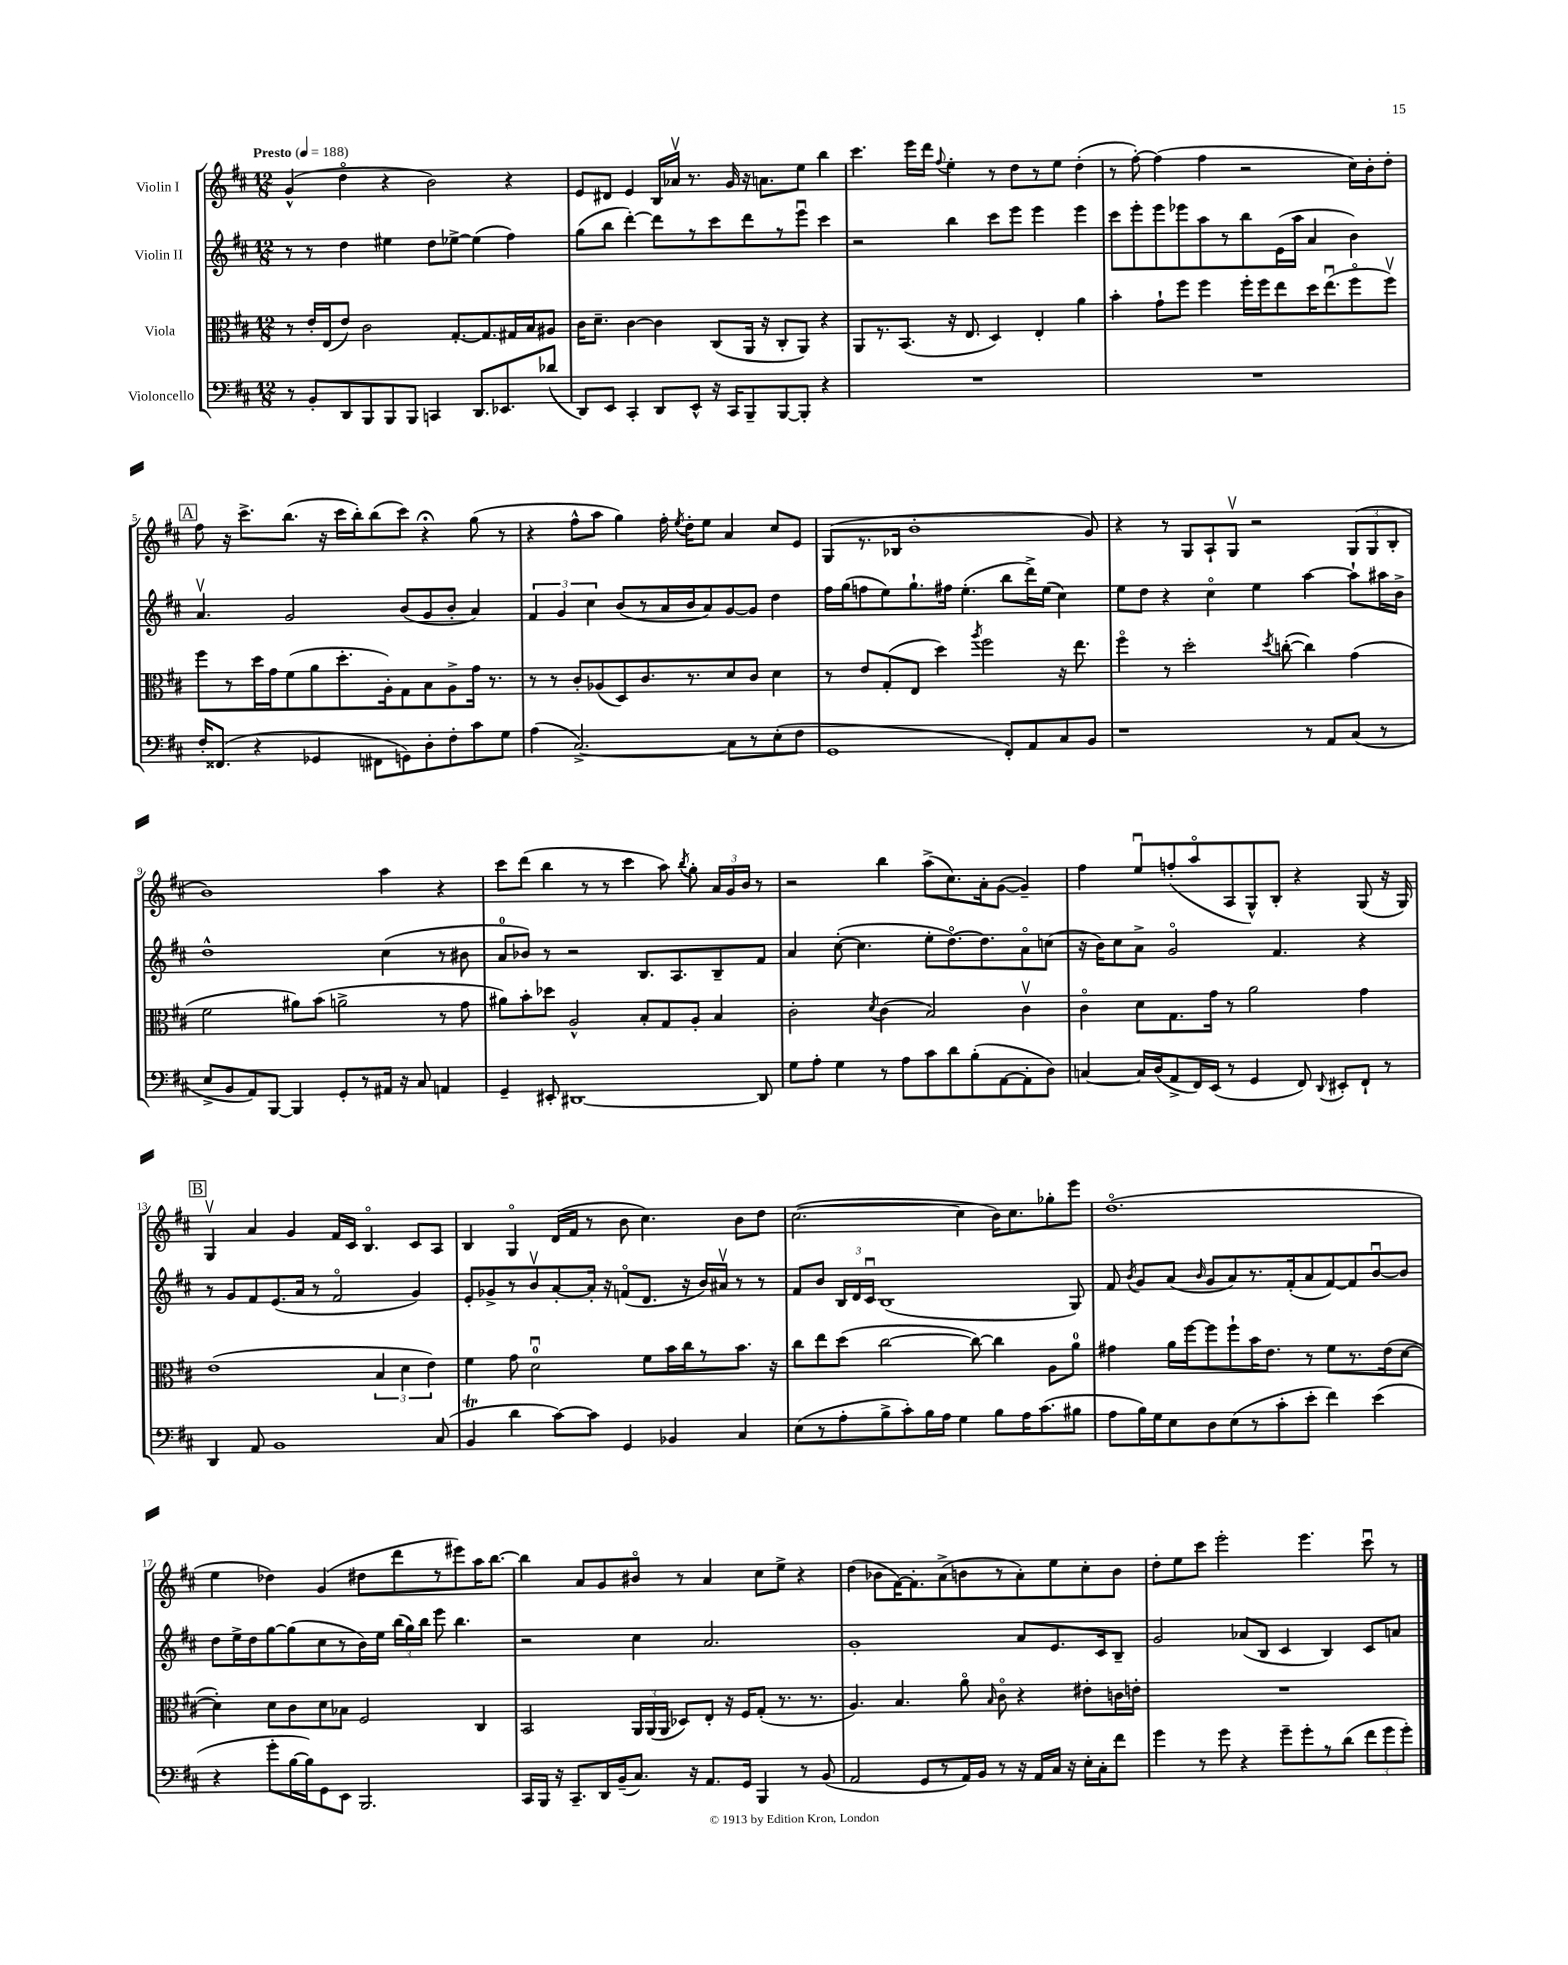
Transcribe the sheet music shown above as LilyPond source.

<<
\new StaffGroup <<
\new Staff = "s0" \with { instrumentName = "Violin I" } {
    \clef treble \key d \major \numericTimeSignature \time 12/8 \tempo "Presto" 4 = 188
    \autoBeamOff g'4-^( d''4\flageolet r4 b'2) r4 |
    e'8[ dis'8] e'4 b16[ aes'16]\upbow r8. g'16 r16 a'8.[ e''8] b''4 |
    cis'''4. e'''16[ d'''16] \appoggiatura { fis''8 } e''4-. r8 d''8[ r8 e''8] d''4-.( |
    r8 fis''8~-.) fis''4( fis''4 r2 cis''16[) b'16-. d''8]-. |
    \mark \markup { \box "A" } fis''8 r16 cis'''8.[-> b''8.]( r16 cis'''16[ b''16-.) b''8( cis'''8]) r4\fermata g''8( r8 |
    r4 fis''8[-^ a''8] g''4) fis''16-. \acciaccatura { e''8 } d''16[-. e''8] a'4 cis''8[ e'8] |
    g8[( r8. bes16] b'1-. g'8) |
    r4 r8 g8[ a8-! g8]\upbow r2 \tuplet 3/2 { g8[( g8 b8]-. } |
    b'1) a''4 r4 |
    cis'''8[ d'''8]( b''4 r8 r8 cis'''4 a''8) \acciaccatura { b''8 } g''8-. \tuplet 3/2 { a'16[ g'16 b'16] } r8 |
    r2 b''4 a''8[->( cis''8.) a'16-. g'8]~( g'4--) |
    fis''4 e''8[\downbow f''8-.( a''8\flageolet a8 g8-^) b8]-. r4 g8( r16 g16) |
    \mark \markup { \box "B" } g4\upbow a'4 g'4 fis'16[ cis'16] b4.\flageolet cis'8[ a8] |
    b4 g4\flageolet d'16[( fis'16] r8 b'8 cis''4.) b'8[ d''8] |
    cis''2.~( cis''4 b'16[) cis''8. ges''8-. e'''8] |
    d''1.\flageolet( |
    e''4 des''4) g'4( dis''8[ d'''8 r8 eis'''8) a''16 b''8.]~ |
    b''4 a'8[ g'8 bis'8]\flageolet r8 a'4 cis''8[ e''8]-> r4 |
    d''4( bes'8[ fis'16~) fis'8.-. a'8->( b'8 r8 a'8-.) e''8 cis''8-. b'8] |
    d''8[-. e''8 cis'''8] e'''2-. e'''4. cis'''8\downbow r8 \bar "|." |
}
\new Staff = "s1" \with { instrumentName = "Violin II" } {
    \clef treble \key d \major \numericTimeSignature \time 12/8
    \autoBeamOff r8 r8 d''4 eis''4 d''8[ ees''8]~-> ees''4( fis''4) |
    g''8[( b''8] d'''4~-.) d'''8[ r8 cis'''8 d'''8 r8 e'''8]\downbow cis'''4 |
    r2 b''4 cis'''8[ e'''8] e'''4 e'''4 |
    cis'''8[ e'''8-. e'''8 ees'''8 a''8 r8 b''8 e'16( a''16] a'4 b'4) |
    \mark \markup { \box "A" } a'4.\upbow g'2 b'8[( g'8 b'8]-. a'4) |
    \tuplet 3/2 { fis'4 g'4 cis''4 } b'8[( r8 a'16 b'16 a'8) g'8~ g'8] d''4 |
    fis''16[ g''16( f''8 e''8) g''8.-! fis''16] e''4.-.( b''8[ d'''16->) e''16]( cis''4) |
    e''8[ d''8] r4 cis''4\flageolet e''4 a''4~ a''8[-! ais''16 b'16]-> |
    d''1-^ cis''4( r8 bis'8 |
    a'8[-0 bes'8]) r8 r2 b8.[ a8. b8-- fis'8] |
    a'4 cis''8~-.( cis''4. e''8[-. d''8.~\flageolet) d''8. a'8\flageolet c''8]( |
    r16 b'16[) cis''8 a'8]-> g'2\flageolet fis'4. r4 |
    \mark \markup { \box "B" } r8 g'8[ fis'8 e'8.( a'16] r8 fis'2\flageolet g'4) |
    e'8[-. ges'8-> r8 b'8\upbow a'8~-. a'16]-. r16 f'8[\flageolet( d'8.] r16 b'16[) ais'16]\upbow r8 r8 |
    fis'8[ b'8] \tuplet 3/2 { b16[ d'16 cis'16]\downbow } b1( g8) |
    fis'8 \acciaccatura { b'8 } g'8[ a'8]( \grace { b'16 } g'8[ a'8) r8. fis'16-.( a'8 fis'8~) fis'8 b'8~\downbow b'8] |
    d''8[ e''16-> d''16 g''8~ g''8( cis''8 r8 b'16) e''16] \tuplet 3/2 { b''16[( g''16) b''16] } e'''8 b''4. |
    r2 cis''4 a'2. |
    g'1-. a'8[ e'8. cis'16 b8]-- |
    g'2 aes'8[( b8] cis'4 b4) cis'8[ a'8] \bar "|." |
}
\new Staff = "s2" \with { instrumentName = "Viola" } {
    \clef alto \key d \major \numericTimeSignature \time 12/8
    \autoBeamOff r8 e'16[-. e16( e'8]) cis'2 g8.[~-. g8. gis16 b16 ais8] |
    cis'16[ d'8.]-- cis'4~ cis'4 cis8[( a,16] r16 cis8[-. a,8]) r4 |
    a,8[ r8. b,8.]( r16 e8. d4) e4-. a'4 |
    b'4-. g'8[-! fis''8] fis''4 fis''16[-. fis''16 e''8 d''16 e''8.\downbow( fis''8\flageolet fis''8]\upbow) |
    \mark \markup { \box "A" } fis''8[ r8 d''16 g'16 fis'8( a'8 d''8.-. a16-.) g8 b8 a8-> g'16] r8. |
    r8 r8 cis'8[-. aes8( d8) cis'8. r8. d'8 cis'8] d'4 |
    r8 e'8[ g8-.( e8] d''4) \acciaccatura { a''8 } fis''2 r16 e''8. |
    fis''4\flageolet r8 d''2-. \acciaccatura { d''8 } c''8~-.( c''4) g'4( |
    fis'2 ais'8[) b'8]( a'2-> r8 g'8 |
    ais'8[) b'8-. des''8] a2-^ b8[-. g8 a8]-. b4 |
    cis'2-. \acciaccatura { d'8 } cis'4( b2) cis'4\upbow |
    cis'4\flageolet d'8[ g8. g'16] r8 a'2 g'4 |
    \mark \markup { \box "B" } e'1( \tuplet 3/2 { b4 d'4 e'4) } |
    fis'4 g'8 d'2-0\downbow fis'8[ b'16 cis''16 r8 b'8.] r16 |
    cis''8[ e''8 d''8]( cis''2~ cis''8~) cis''4 a8[ a'8]-0 |
    gis'4 a'16[ fis''16~ fis''8 fis''8-! b'16 e'8.] r8 fis'8[ r8. e'16( d'8]~ |
    d'4-.) d'8[ cis'8 d'8 bes8] fis2 cis4 |
    b,2 \tuplet 3/2 { a,16[ a,16( a,16] } des8[) e8]-. r16 fis16[ g8]-.( r8. r8. |
    a4.) b4. a'8\flageolet \grace { b16 } cis'8\flageolet r4 eis'8[-. c'16 e'16]-. |
    R1. \bar "|." |
}
\new Staff = "s3" \with { instrumentName = "Violoncello" } {
    \clef bass \key d \major \numericTimeSignature \time 12/8
    \autoBeamOff r8 b,8[-. d,8 b,,8 b,,8 b,,8] c,4 d,8.[ ees,8. des'8]( |
    d,8[) e,8] cis,4-. d,8[ e,8]-^ r16 cis,16[ b,,8-- b,,8~ b,,8]-. r4 |
    R1. |
    R1. |
    \mark \markup { \box "A" } fis16[-. fisis,8.]( r4 ges,4 fis,8[ g,8) d8-. fis8-. cis'8 g8] |
    a4( cis2.~->) cis8[ r8 e8-.( fis8] |
    g,1 fis,8[-.) a,8 cis8 b,8] |
    r1 r8 a,8[ cis8]( r8 |
    e8[-> b,8 a,8) b,,8]~ b,,4 g,8[-. r8 ais,16] r16 cis8 a,4 |
    g,4-- eis,8-. dis,1~ dis,8 |
    g8[ a8]-. g4 r8 a8[ cis'8 d'8 b8-.( a,8~ a,8-. d8]) |
    c4~ c16[ d16( a,8-> fis,16) e,16]( r8 g,4 fis,8) \appoggiatura { d,8 } eis,8[-. fis,8]-! r8 |
    \mark \markup { \box "B" } d,4 a,8 b,1 cis8( |
    b,4\trill d'4 cis'8[~) cis'8] g,4 bes,4 cis4 |
    e8[( r8 a8-. b8-> cis'8-.) b16 a16] g4 b8[ a16 cis'8.( bis8] |
    a8[ b16) g16 e8 d8 e8( r8 cis'8-. e'8]-. fis'4) e'4( |
    r4 g'8[-. b16~ b16) g,8 e,8] b,,2. |
    cis,16[ b,,16] r16 cis,8.[-- d,16 b,16--( cis8.]) r16 a,8.[ g,16] b,,4 r8 b,8( |
    a,2 g,8[ r8 a,16) b,16] r8 r16 a,16[ cis16] r16 e16[-. cis16-. fis'8] |
    g'4 r8 g'8 r4 g'8[-- g'8-. r8 d'8]( \tuplet 3/2 { fis'8[ g'8 g'8]-.) } \bar "|." |
}
>>
>>
